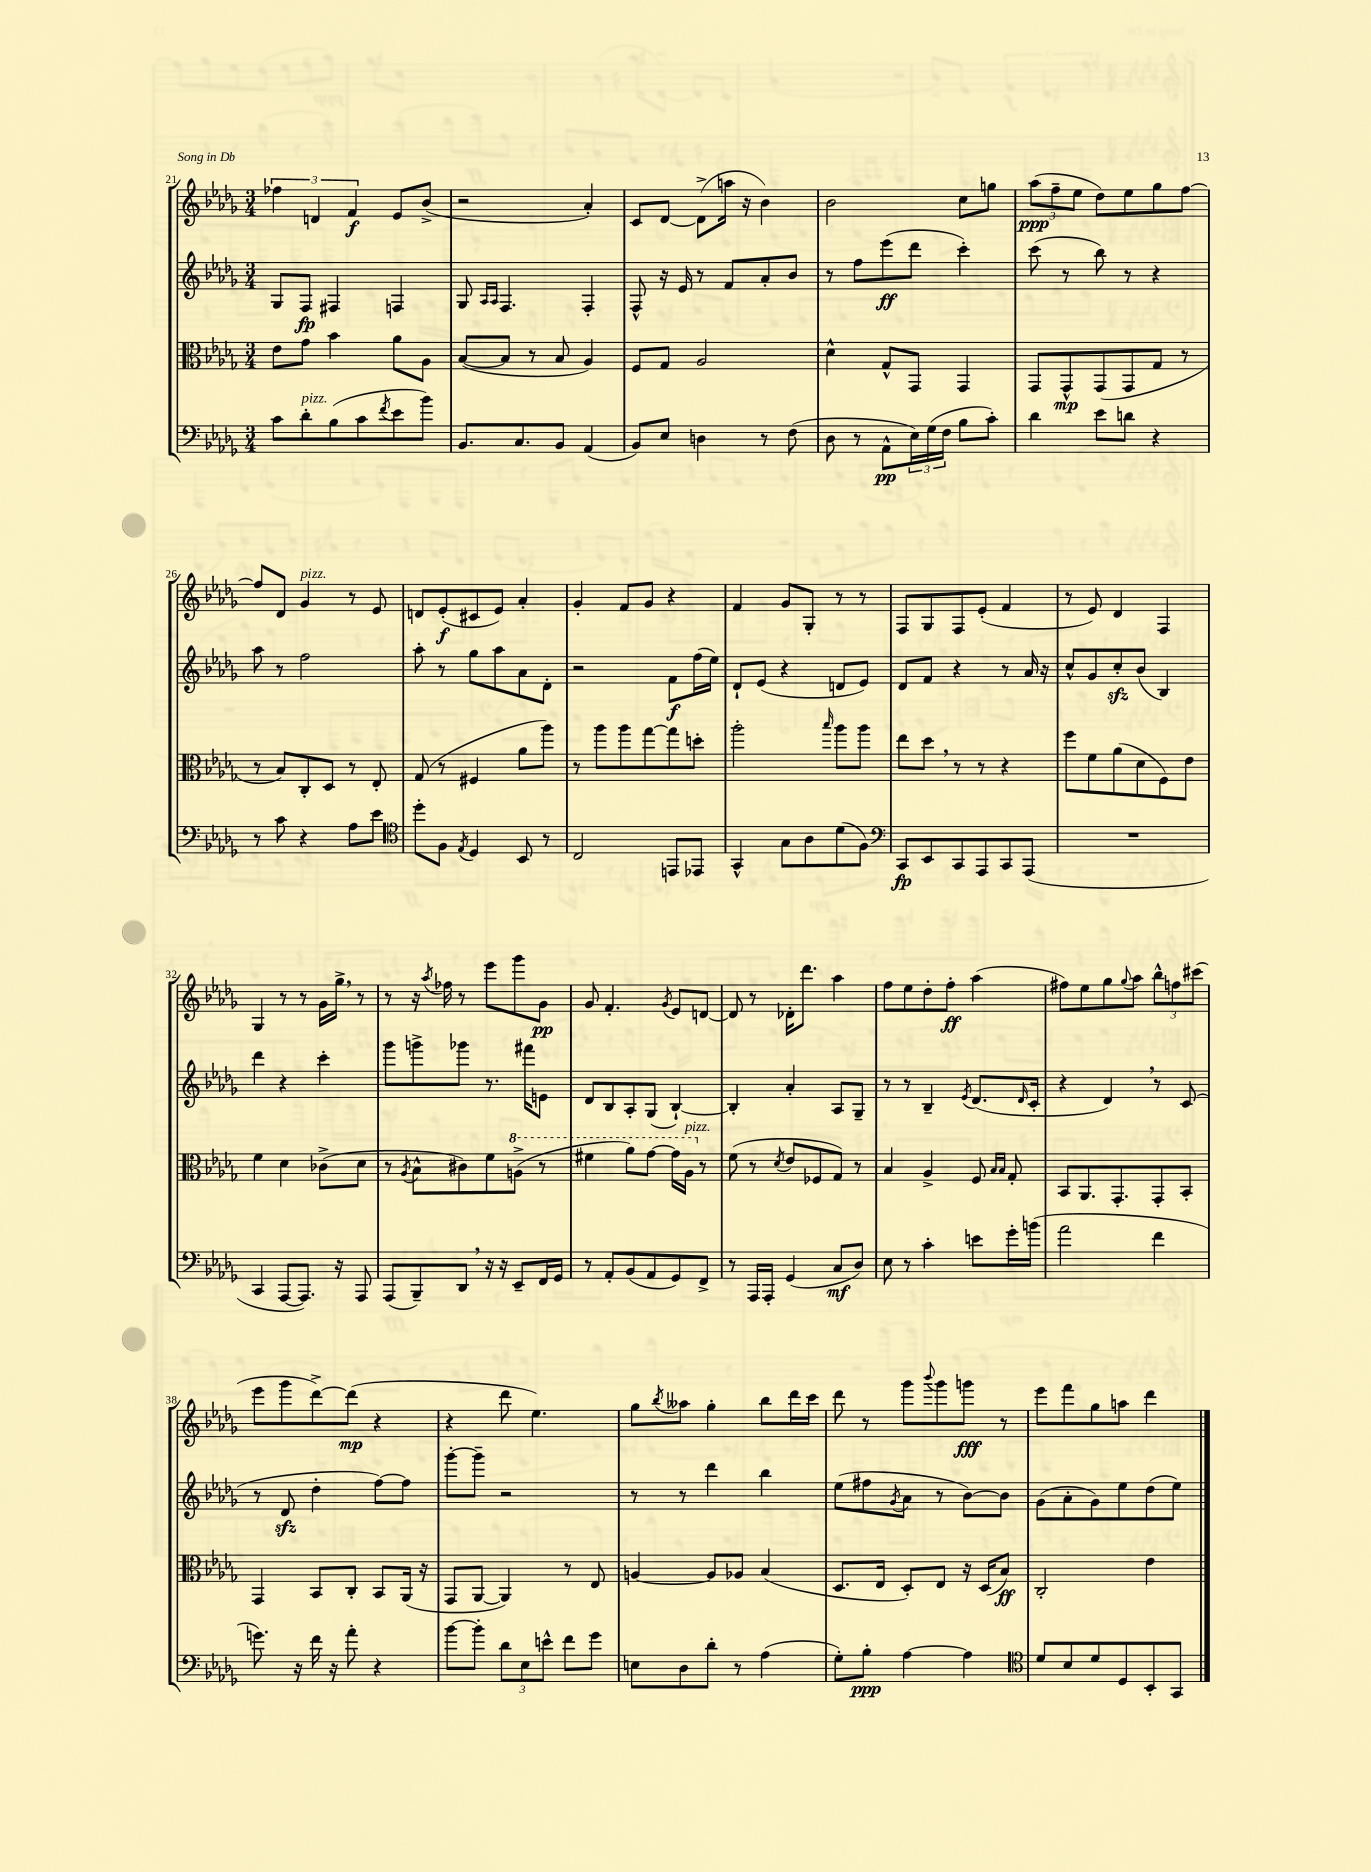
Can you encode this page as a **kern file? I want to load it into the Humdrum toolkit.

**kern	**dynam	**kern	**dynam	**kern	**dynam	**kern	**dynam
*part4	*part4	*part3	*part3	*part2	*part2	*part1	*part1
*staff4	*staff4	*staff3	*staff3	*staff2	*staff2	*staff1	*staff1
*clefF4	*	*clefC3	*	*clefG2	*	*clefG2	*
*k[b-e-a-d-g-]	*	*k[b-e-a-d-g-]	*	*k[b-e-a-d-g-]	*	*k[b-e-a-d-g-]	*
*M3/4	*	*M3/4	*	*M3/4	*	*M3/4	*
=21	=21	=21	=21	=21	=21	=21	=21
8c\L	.	8e-\L	.	8G-/L	.	6ff-X\	.
!LO:TX:a:i:t=pizz.	!	!	!	!	!	!	!
8d-'\	.	8g-\J	.	8F/J	fp	.	.
.	.	.	.	.	.	6dn/	.
(8B-\	.	4b-\	.	4F#X/	.	.	.
.	.	.	.	.	.	6f/	f
8c\	.	.	.	.	.	.	.
8qf/	.	.	.	.	.	.	.
8e-\	.	8a-\L	.	4Fn/	.	8e-/L	.
8b-\J)	.	8A-\J	.	.	.	(8b-^/J	.
=22	=22	=22	=22	=22	=22	=22	=22
8.BB-/L	.	([8B-/L	.	8G-/	.	2r	.
.	.	.	.	16qqA-/LL	.	.	.
.	.	.	.	16qqA-/JJ	.	.	.
.	.	8B-/J]	.	4.F/	.	.	.
8.C/	.	.	.	.	.	.	.
.	.	8r	.	.	.	.	.
8BB-/J	.	8B-/	.	.	.	.	.
(4AA-/	.	4A-/)	.	4F'/	.	4a-'/)	.
=23	=23	=23	=23	=23	=23	=23	=23
8BB-/L)	.	8F/L	.	8F^^/	.	8c/L	.
8E-/J	.	8G-/J	.	16r	.	[8d-/J	.
.	.	.	.	16e-/	.	.	.
4Dn\	.	2A-/	.	8r	.	(8d-^\L]	.
.	.	.	.	8f/L	.	16aan\Jk	.
.	.	.	.	.	.	16r	.
8r	.	.	.	8a-'/	.	4b-\)	.
(8F\	.	.	.	8b-/J	.	.	.
=24	=24	=24	=24	=24	=24	=24	=24
8D-\	.	4d-^^\	.	8r	.	2b-\	.
8r	.	.	.	8ff\L	.	.	.
8AA-^^\L	pp	8G-^^/L	.	(8eee-\	ff	.	.
24E-\L)	.	8GG-/J	.	8ddd-\J	.	.	.
(24G-\	.	.	.	.	.	.	.
24F\JJ	.	.	.	.	.	.	.
8B-\L	.	4GG-/	.	4ccc'\)	.	8cc\L	.
8c'\J)	.	.	.	.	.	8ggn\J	.
=25	=25	=25	=25	=25	=25	=25	=25
4d-\	.	8GG-/L	.	(8ccc\	.	(12aa-\L	ppp
.	.	.	.	.	.	12ff~\	.
.	.	8GG-^^/	mp	8r	.	.	.
.	.	.	.	.	.	12ee-\J	.
8e-\L	.	(8GG-/	.	8bb-\)	.	8dd-\L)	.
8dn\J	.	8GG-/	.	8r	.	8ee-\	.
4r	.	8G-/J	.	4r	.	8gg-\	.
.	.	8r	.	.	.	[8ff\J	.
!!LO:LB:g=z
=26	=26	=26	=26	=26	=26	=26	=26
8r	.	8r	.	8aa-\	.	8ff/L]	.
8c\	.	8B-/L)	.	8r	.	8d-/J	.
!	!	!	!	!	!	!LO:TX:a:i:t=pizz.	!
4r	.	8C'/	.	2ff\	.	4g-/	.
.	.	8D-/J	.	.	.	.	.
8A-\L	.	8r	.	.	.	8r	.
8e-\J	.	8E-'/	.	.	.	8e-/	.
=27	=27	=27	=27	=27	=27	=27	=27
*clefC4	*	*	*	*	*	*	*
8dd-'\L	.	(8G-/	.	8aa-'\	.	8dn/L	.
8F\J	.	8r	.	8r	.	(8e-'/	f
8qE-/	.	.	.	.	.	.	.
4D-/	.	4F#X/	.	8gg-\L	.	8c#X/	.
.	.	.	.	8aa-\	.	8e-/J)	.
8BB-/	.	8a-\L	.	8a-\	.	4a-'/	.
8r	.	8aa-\J)	.	8d-'\J	.	.	.
=28	=28	=28	=28	=28	=28	=28	=28
2C/	.	8r	.	2r	.	4g-'/	.
.	.	8aa-\L	.	.	.	.	.
.	.	8aa-\	.	.	.	8f/L	.
.	.	[8gg-\	.	.	.	8g-/J	.
8EEn/L	.	8gg-\]	.	8f\L	f	4r	.
8EE-X/J	.	8ddn'\J	.	(16ff\L	.	.	.
.	.	.	.	16ee-\JJ)	.	.	.
=29	=29	=29	=29	=29	=29	=29	=29
4GG-^^/	.	2aa-'\	.	8d-`/L	.	4f/	.
.	.	.	.	(8e-/J	.	.	.
8G-\L	.	.	.	4r	.	8g-/L	.
8A-\	.	.	.	.	.	8G-'/J	.
.	.	16qqbb-/	.	.	.	.	.
(8d-\	.	8aa-\L	.	8dn/L	.	8r	.
8F\J)	.	8aa-\J	.	8e-/J)	.	8r	.
=30	=30	=30	=30	=30	=30	=30	=30
*clefF4	*	*	*	*	*	*	*
8CC/L	fp	8ee-\L	.	8d-/L	.	8F/L	.
8EE-/	.	8dd-,\J	.	8f/J	.	8G-/	.
8CC/	.	8r	.	4r	.	8F/	.
8AAA-/	.	8r	.	.	.	(8e-'/J	.
8CC/	.	4r	.	8r	.	4f/	.
(8AAA-/J	.	.	.	16a-/	.	.	.
.	.	.	.	16r	.	.	.
=31	=31	=31	=31	=31	=31	=31	=31
2.r	.	8ff\L	.	8cc^^/L	.	8r	.
.	.	8f\	.	8g-/	.	8e-/)	.
.	.	(8a-\	.	8cczz'/	.	4d-/	.
.	.	8d-\	.	(8b-/J	.	.	.
.	.	8F\)	.	4B-/)	.	4F/	.
.	.	8e-\J	.	.	.	.	.
!!LO:LB:g=z
=32	=32	=32	=32	=32	=32	=32	=32
4CC/	.	4f\	.	4ddd-\	.	4G-/	.
[8AAA-/L	.	4d-\	.	4r	.	8r	.
8.AAA-/J])	.	.	.	.	.	8r	.
.	.	(8c-X^\L	.	4ccc'\	.	16g-\LL	.
16r	.	.	.	.	.	16gg-^,\JJ	.
8AAA-/	.	8d-\J	.	.	.	8r	.
=33	=33	=33	=33	=33	=33	=33	=33
(8AAA-/L	.	8r	.	8ggg-\L	.	8r	.
.	.	8qA-/	.	.	.	.	.
8BBB-~/)	.	8B-^^\L	.	8gggn^\	.	16r	.
.	.	.	.	.	.	8qaa-/	.
.	.	.	.	.	.	16ff-X\	.
8DD-,/J	.	8c#X\)	.	8ggg-X\J	.	8r	.
16r	.	8f\	.	8.r	.	8eee-\L	.
16r	.	.	.	.	.	.	.
*	*	*8va	*	*	*	*	*
8EE-~/L	.	(8an^\J	.	.	.	8ggg-\	.
.	.	.	.	16fff#X\KL	.	.	.
16FF/L	.	8r	.	8en\J	.	8g-\J	pp
16GG-/JJ	.	.	.	.	.	.	.
=34	=34	=34	=34	=34	=34	=34	=34
8r	.	4ff#X\	.	8d-/L	.	8g-/	.
8AA-'/L	.	.	.	8B-/	.	4.f'/	.
(8BB-/	.	8aa-\L)	.	8A-'/	.	.	.
8AA-/	.	[8gg-\J	.	(8G-/J	.	.	.
.	.	.	.	.	.	8qg-/	.
8GG-/)	.	16gg-\LL]	.	[4B-`/)	.	8e-/L	.
!	!	!LO:TX:a:i:t=pizz.	!	!	!	!	!
.	.	16a-\JJ	.	.	.	.	.
*	*	*X8va	*	*	*	*	*
8FF^/J	.	8r	.	.	.	[8dn/J	.
=35	=35	=35	=35	=35	=35	=35	=35
8r	.	(8f\	.	4B-'/]	.	8d/]	.
16AAA-/LL	.	8r	.	.	.	8r	.
16AAA-'/JJ	.	.	.	.	.	.	.
.	.	8qd-/	.	.	.	.	.
(4GG-/	.	8e-/L	.	4a-'/	.	16d-X'\KL	.
.	.	.	.	.	.	8.ddd-\J	.
.	.	8F-X/	.	.	.	.	.
8C/L	mf	8G-/J)	.	8A-/L	.	4aa-\	.
8D-/J)	.	8r	.	8G-~/J	.	.	.
=36	=36	=36	=36	=36	=36	=36	=36
8E-\	.	4B-/	.	8r	.	8ff\L	.
8r	.	.	.	8r	.	8ee-\	.
4c'\	.	4A-^/	.	4B-~/	.	8dd-'\	.
.	.	.	.	.	.	8ff'\J	ff
.	.	.	.	8qe-/	.	.	.
8en\L	.	8F/	.	(8.d-/L	.	(4aa-\	.
.	.	16qqB-/LL	.	.	.	.	.
.	.	16qqB-/JJ	.	.	.	.	.
16g-'\L	.	8G-'/	.	.	.	.	.
.	.	.	.	16qqd-/	.	.	.
(16bn\JJ	.	.	.	16c'/Jk	.	.	.
=37	=37	=37	=37	=37	=37	=37	=37
2a-\	.	8BB-/L	.	4r	.	8ff#X\L)	.
.	.	8.AA-/	.	.	.	8ee-\	.
.	.	.	.	4d-,/)	.	8gg-\	.
.	.	8.GG-'/	.	.	.	.	.
.	.	.	.	.	.	8qqgg-/	.
.	.	.	.	.	.	8aa-\J	.
4f\	.	8GG-'/	.	8r	.	12bb-^^\L	.
.	.	.	.	.	.	12ffn\	.
.	.	8BB-'/J	.	(8c/	.	.	.
.	.	.	.	.	.	(12ccc#X\J	.
!!LO:LB:g=z
=38	=38	=38	=38	=38	=38	=38	=38
8.gn\)	.	4GG-/	.	8r	.	8eee-\L	.
.	.	.	.	8d-zz/	.	8ggg-\	.
16r	.	.	.	.	.	.	.
16f\	.	8BB-/L	.	4dd-'\	.	[8ddd-^\)	.
16r	.	.	.	.	.	.	.
8a-'\	.	8C'/J	.	.	.	(8ddd-\J]	mp
4r	.	8BB-/L	.	[8ff\L)	.	4r	.
.	.	(16AA-/Jk	.	8ff\J]	.	.	.
.	.	16r	.	.	.	.	.
=39	=39	=39	=39	=39	=39	=39	=39
[8b-\L	.	8GG-/L	.	[8ggg-'\L	.	4r	.
8b-'\J]	.	[8AA-/J	.	8ggg-~\J]	.	.	.
12d-\L	.	4AA-/])	.	2r	.	8ddd-\	.
12E-\	.	.	.	.	.	.	.
.	.	.	.	.	.	4.ee-\)	.
12en^^\J	.	.	.	.	.	.	.
8f\L	.	8r	.	.	.	.	.
8g-\J	.	8E-/	.	.	.	.	.
=40	=40	=40	=40	=40	=40	=40	=40
8En\L	.	[4An/	.	8r	.	8gg-\L	.
.	.	.	.	.	.	8qbb-/	.
8D-\	.	.	.	8r	.	8aa--X\J	.
8d-'\J	.	8A/L]	.	4ddd-\	.	4gg-'\	.
8r	.	8A-X/J	.	.	.	.	.
(4A-\	.	(4B-/	.	4bb-\	.	8bb-\L	.
.	.	.	.	.	.	16ddd-\L	.
.	.	.	.	.	.	16ccc\JJ	.
=41	=41	=41	=41	=41	=41	=41	=41
8G-'\L)	.	8.D-/L	.	(8ee-\L	.	8ddd-\	.
8B-'\J	ppp	.	.	8ff#X\	.	8r	.
.	.	16E-/Jk	.	.	.	.	.
.	.	.	.	8qg-/	.	.	.
[4A-\	.	8D-'/L)	.	8a-\J	.	8ggg-\L	.
.	.	.	.	.	.	8qqbbb-/	.
.	.	8E-/J	.	8r	.	8ggg-\	.
4A-\]	.	16r	.	[8b-\L)	.	8gggn\J	fff
.	.	(16D-/KL	.	.	.	.	.
.	.	8B-/J)	ff	8b-\J]	.	8r	.
=42	=42	=42	=42	=42	=42	=42	=42
*clefC4	*	*	*	*	*	*	*
8d-/L	.	2C'/	.	(8g-\L	.	8eee-\L	.
8B-/	.	.	.	8a-'\	.	8fff\	.
8d-/	.	.	.	8g-\)	.	8gg-\	.
8D-/	.	.	.	8ee-\	.	8aan\J	.
8BB-'/	.	4e-\	.	(8dd-\	.	4ddd-\	.
8GG-/J	.	.	.	8ee-\J)	.	.	.
==	==	==	==	==	==	==	==
*-	*-	*-	*-	*-	*-	*-	*-
